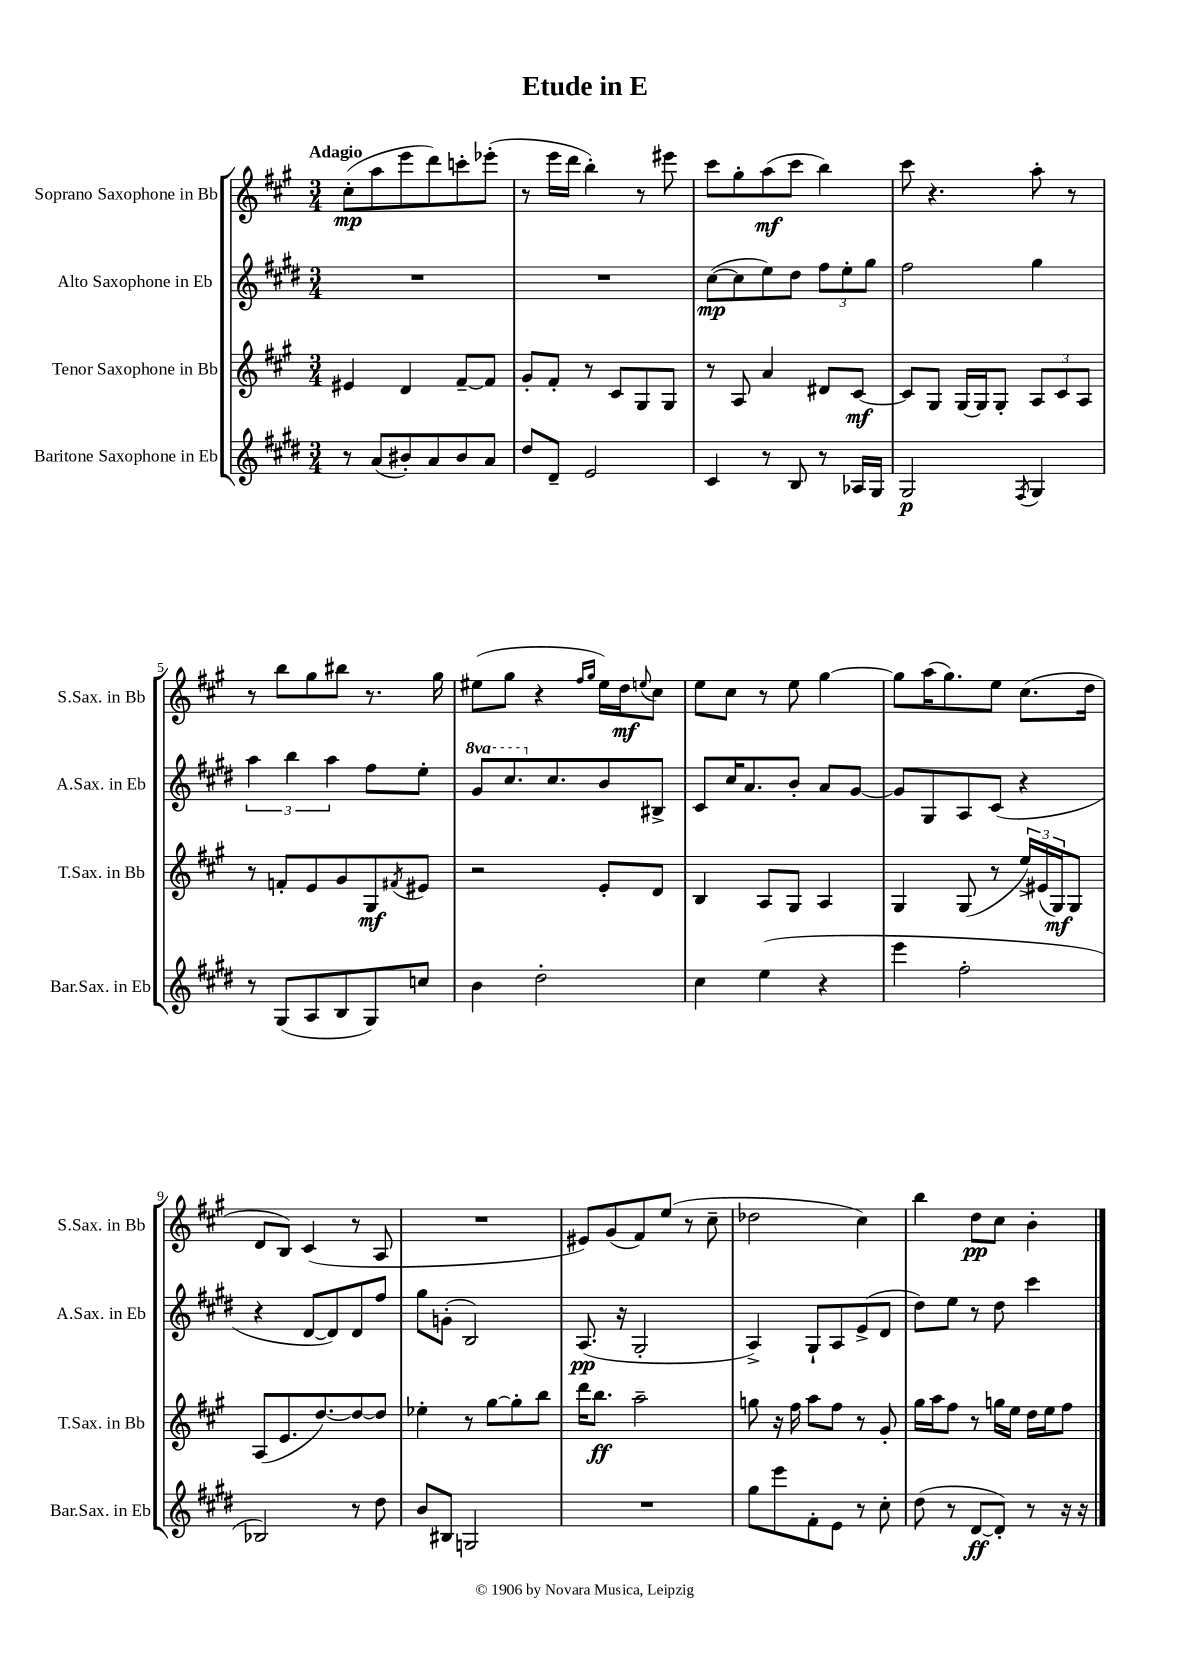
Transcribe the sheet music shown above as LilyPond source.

\header { title = "Etude in E" }
<<
\new StaffGroup <<
\new Staff = "s0" \with { instrumentName = "Soprano Saxophone in Bb" shortInstrumentName = "S.Sax. in Bb" } {
    \clef treble \key a \major \numericTimeSignature \time 3/4 \tempo "Adagio"
    cis''8-.\mp( a''8 e'''8 d'''8) c'''8-. ees'''8-.( |
    r8 e'''16 d'''16 b''4-.) r8 eis'''8 |
    cis'''8 gis''8-. a''8\mf( cis'''8 b''4) |
    cis'''8 r4. a''8-. r8 |
    r8 b''8 gis''8 bis''8 r8. gis''16 |
    eis''8( gis''8 r4 \grace { fis''16 gis''16 } eis''16) d''16\mf \appoggiatura { e''8 } cis''8 |
    e''8 cis''8 r8 e''8 gis''4~ |
    gis''8 a''16( gis''8.) e''8 cis''8.( d''16 |
    d'8 b8) cis'4( r8 a8 |
    R2. |
    eis'8) gis'8( fis'8) e''8( r8 cis''8-- |
    des''2 cis''4) |
    b''4 d''8\pp cis''8 b'4-. \bar "|." |
}
\new Staff = "s1" \with { instrumentName = "Alto Saxophone in Eb" shortInstrumentName = "A.Sax. in Eb" } {
    \clef treble \key e \major \numericTimeSignature \time 3/4 \set Staff.ottavationMarkups = #ottavation-simple-ordinals
    R2. |
    R2. |
    cis''8~\mp( cis''8 e''8) dis''8 \tuplet 3/2 { fis''8 e''8-. gis''8 } |
    fis''2 gis''4 |
    \tuplet 3/2 { a''4 b''4 a''4 } fis''8 e''8-. |
    \ottava #1 gis''8 cis'''8. \ottava #0 cis''8. b'8 bis8-> |
    cis'8 cis''16 a'8. b'8-. a'8 gis'8~ |
    gis'8 gis8 a8 cis'8( r4 |
    r4 dis'8~ dis'8) dis'8 fis''8 |
    gis''8 g'8-.( b2) |
    a8.\pp( r16 gis2-. |
    a4->) gis8-! a8 e'8->( dis'8 |
    dis''8) e''8 r8 dis''8 cis'''4 \bar "|." |
}
\new Staff = "s2" \with { instrumentName = "Tenor Saxophone in Bb" shortInstrumentName = "T.Sax. in Bb" } {
    \clef treble \key a \major \numericTimeSignature \time 3/4
    eis'4 d'4 fis'8~-- fis'8 |
    gis'8-. fis'8-. r8 cis'8 gis8 gis8 |
    r8 a8 a'4 dis'8 cis'8~\mf |
    cis'8 gis8 gis16~ gis16 gis8-. \tuplet 3/2 { a8 cis'8 a8 } |
    r8 f'8-. e'8 gis'8 gis8\mf \acciaccatura { fis'8 } eis'8 |
    r2 e'8-. d'8 |
    b4 a8 gis8 a4 |
    gis4 gis8( r8 \tuplet 3/2 { e''16->) eis'16( gis16\mf) } gis8 |
    a8( e'8. d''8.~) d''8~ d''8 |
    ees''4-. r8 gis''8~ gis''8-. b''8 |
    d'''16 b''8.\ff a''2-- |
    g''8 r16 fis''16 a''8 fis''8 r8 gis'8-. |
    gis''16 a''16 fis''8 r8 g''16 e''16 d''16 e''16 fis''8 \bar "|." |
}
\new Staff = "s3" \with { instrumentName = "Baritone Saxophone in Eb" shortInstrumentName = "Bar.Sax. in Eb" } {
    \clef treble \key e \major \numericTimeSignature \time 3/4
    r8 a'8( bis'8-.) a'8 bis'8 a'8 |
    dis''8 dis'8-- e'2 |
    cis'4 r8 b8 r8 aes16 gis16 |
    gis2\p \acciaccatura { fis8 } gis4 |
    r8 gis8( a8 b8 gis8) c''8 |
    b'4 dis''2-. |
    cis''4 e''4( r4 |
    e'''4 fis''2-. |
    bes2) r8 dis''8 |
    b'8 bis8 g2 |
    R2. |
    gis''8 e'''8 fis'8-. e'8 r8 cis''8-. |
    dis''8( r8 dis'8~\ff dis'8-.) r8 r16 r16 \bar "|." |
}
>>
>>
